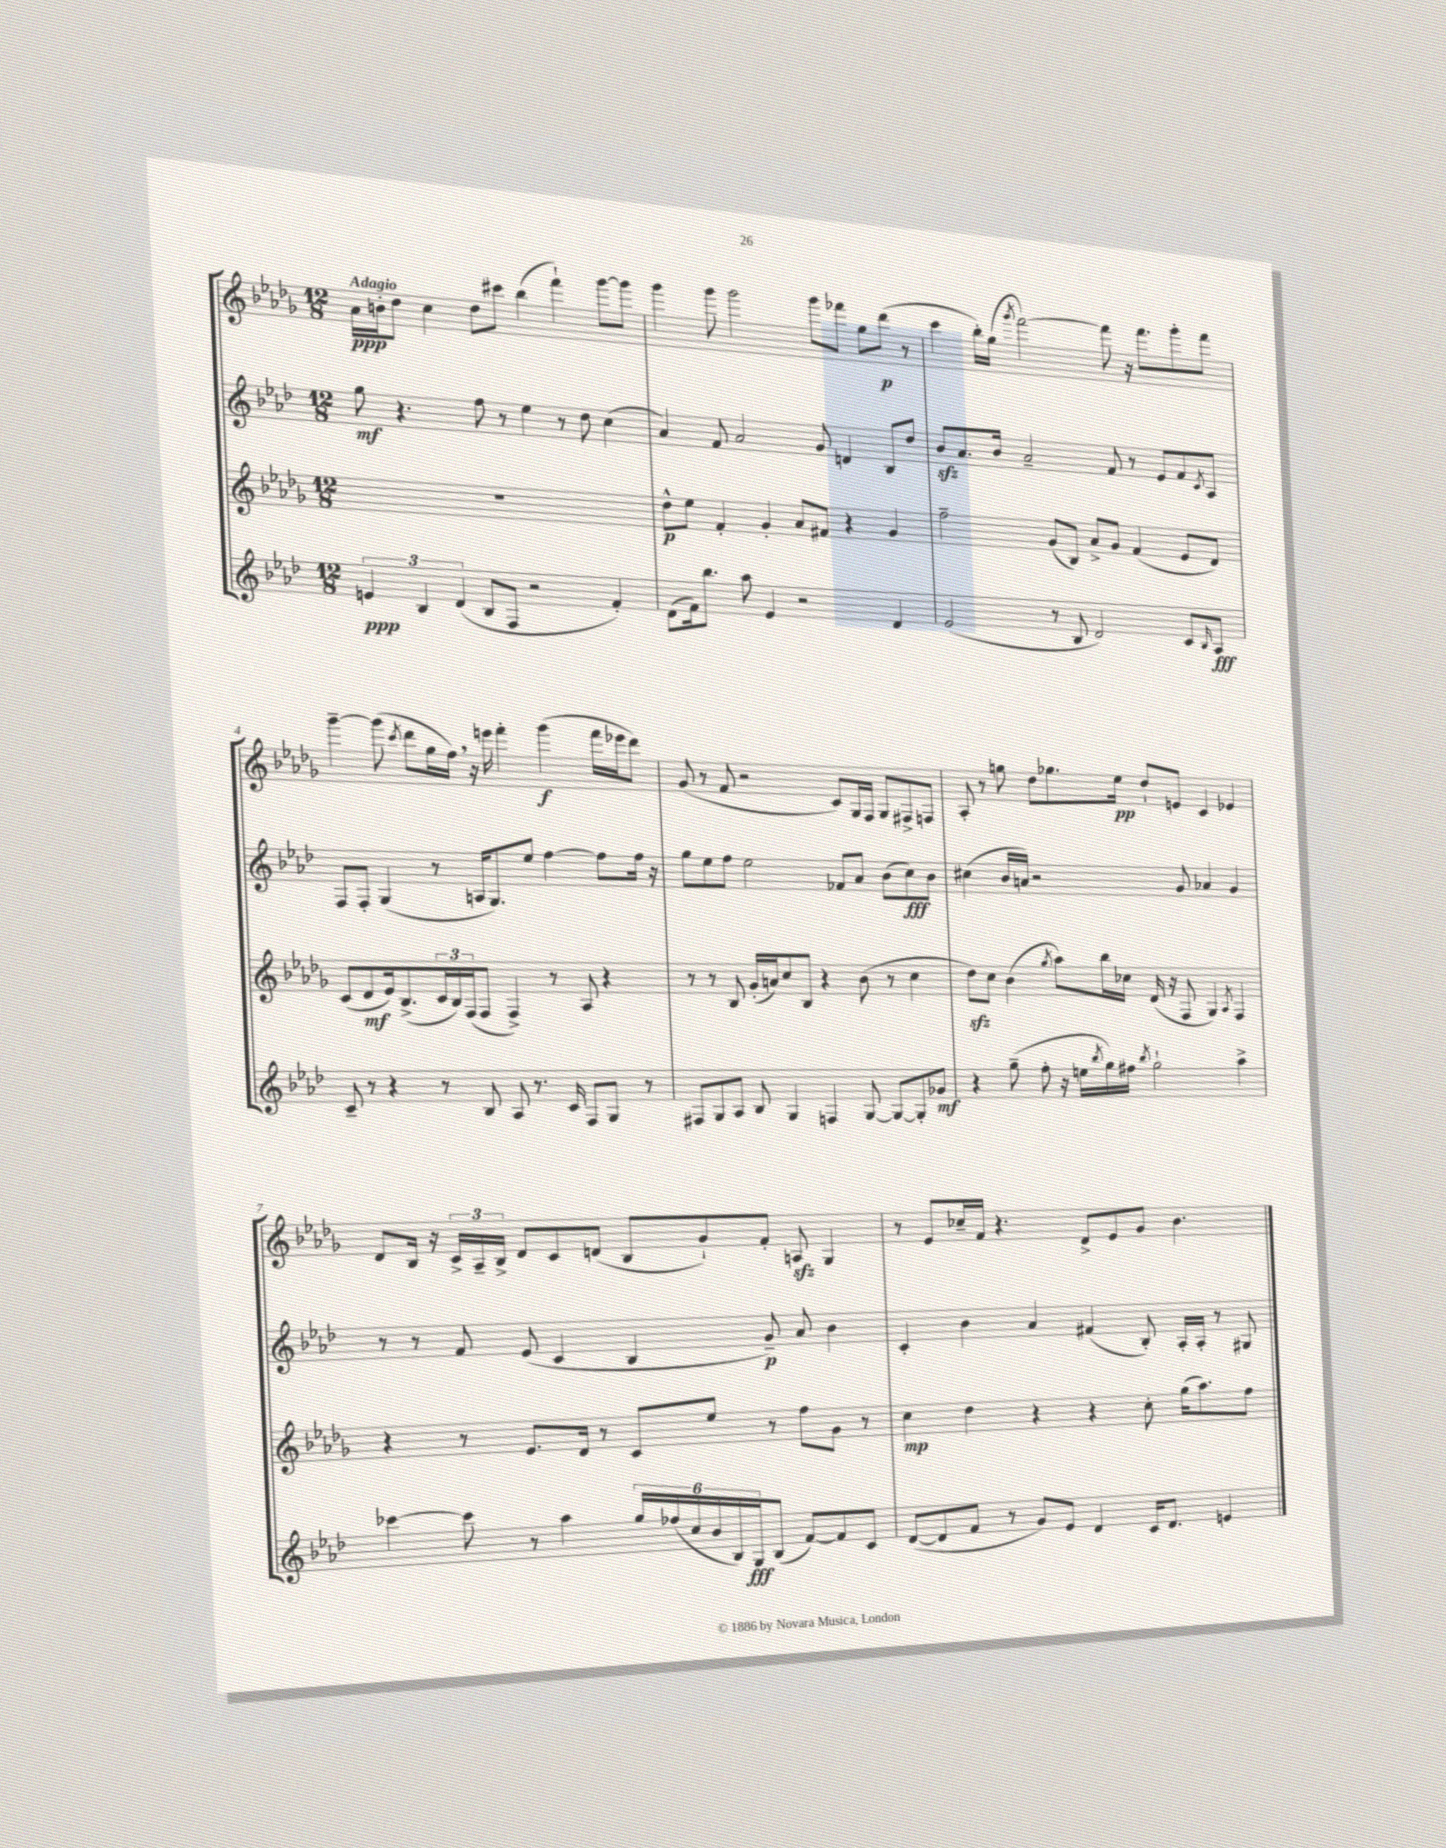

**kern	**kern	**kern	**kern
*staff4	*staff3	*staff2	*staff1
*clefG2	*clefG2	*clefG2	*clefG2
*k[b-e-a-d-]	*k[b-e-a-d-g-]	*k[b-e-a-d-]	*k[b-e-a-d-g-]
*M12/8	*M12/8	*M12/8	*M12/8
6e/	1.r	8gg\	16a-\LL
.	.	.	16b'\J
.	.	4.r	8dd-\J
6B-/	.	.	.
.	.	.	4cc\
(6d-/	.	.	.
8B-/L	.	8ff\	8dd-\L
8F/J	.	8r	8ccc#\J
2r	.	4ee-\	(4bb-\
.	.	8r	4fff`\)
.	.	8dd-\	.
4f'/)	.	(4cc\	[8ggg-\L
.	.	.	8ggg-\]J
=	=	=	=
(8d-\L	8dd-^^\L	4a-/)	4ggg-\
16f\k)	8ee-\J	.	.
8.bb-\J	.	.	.
.	4f'/	8f/	8ggg-\
8aa-\	.	2a-/	2ggg-\
4e-/	4g-'/	.	.
2r	8a-/L	.	.
.	8f#/J	8g/	8ggg-\L
.	4r	4d/	8fff-\J
.	.	.	8gg-\L
4d-/	4g-/	8B-/L	(8ddd-\J
.	.	8dd-/J	8r
=	=	=	=
(2e-/	2ff~\	8b-/L	4ccc\
.	.	8.a-/	.
.	.	.	16bb-'\LL)
.	.	16b-/Jk	(16gg-\JJ
.	.	.	8qggg-/
.	.	2a-~/	[2fff\)
8r	(8g-/L	.	.
8B-/	8B-/J)	.	.
2d-/)	8a-^/L	.	.
.	8g-/J	8f/	8fff\]
.	(4f/	8r	16r
.	.	.	8.fff\L
.	.	8e-/L	.
8c/L	8e-/L	8f/	8ggg-'\
16qqB-/	.	8qc/	.
8A-/J	8d-/J)	8A-/J	8fff\J
=	=	=	=
8c~/	(8c/L	8F/L	[4ggg-~\
8r	8d-/	8F'/J	.
4r	16e-/k)	(4G/	(8ggg-\]
.	(8.B-^/	.	.
.	.	.	8qccc/
.	.	.	8ddd-\L
8r	24c/L	8r	16gg-\L
.	24B-/)	.	.
.	.	.	16ff\JJ)
.	(24F/J	.	.
8B-/	8F/J	16A/LK	16r
.	.	8.G/)	16eee\
8A-/	4F^/)	.	4fff'\
8.r	.	8ee-/J	.
.	8r	[4ff\	(4ggg-\
16c/	.	.	.
8F/L	8A-/	.	.
8G/J	4r	8ff\]L	16fff\LL
.	.	.	16eee-\J
8r	.	16ff\Jk	8ddd-\J)
.	.	16r	.
=	=	=	=
8F#/L	8r	8gg\L	(8g-/
8G/	8r	8ee-\	8r
8A-/J	8B-/	8ff\J	8f/
8B-/	(16g-'/LL	2ee-\	2r
.	16a/J)	.	.
4G/	8cc/	.	.
.	8B-/J	.	.
4F/	4r	.	.
.	.	8f-/L	8c/L)
[8G/	(8b-\	8a-/J	16G-/L
.	.	.	16F/JJ
8G/_L	8r	(8b-\L	8G-/L
8G'/]	4cc\	8cc\)	8F#^/
8g-/J	.	8b-\J	8F/J
=	=	=	=
4r	8dd-\L)	(4cc#\	8A-'/
.	8cc\J	.	8r
(8gg~\	(4b-\	16b-/LL	8gg\
.	.	16a/JJ)	.
8ff'\	.	2r	8dd-\L
.	8qgg-/	.	.
16r	8aa-\L)	.	8.gg-\
16ee\LL	.	.	.
8qbb-/	.	.	.
16gg\)	16bb-\L	.	.
16ff#\JJ	16cc-\JJ	.	16ee-\Jk
8qbb-/	.	.	.
2gg`\	(16d-/	.	8dd-`/L
.	16r	.	.
.	8F/	8g/	8e/J
.	4G-/)	4a-/	4c/
.	8qA-/	.	.
4aa-^\	4F/	4g/	4e-/
=	=	=	=
[4ccc-\	4r	8r	8d-/L
.	.	8r	16B-/Jk
.	.	.	16r
8ccc-\]	8r	8f/	24c^/LL
.	.	.	24A-~/
.	.	.	24B-^/JJ
8r	8.e-/L	(8e-/	8d-/L
4aa-\	.	4c/	8c/
.	16d-/Jk	.	.
.	8r	.	(8d/J
24gg/LL	8c/L	4B-/	8B-/L
(24ff-/	.	.	.
24cc/	.	.	.
24b-/	8ee-/J	.	8g-`/)
24B-/)	.	.	.
24G/J	.	.	.
(8B-/J	8r	8g~/)	8f'/J
[8f/L)	8ff\L	8a-/	8A/
8f/]	8g-\J	4b-\	4G-/
8c/J	8r	.	.
=	=	=	=
([8d-/L	4cc\	4c'/	8r
8d-/]	.	.	8e-/L
8f/J	4dd-\	4b-\	16cc-~/L
.	.	.	16f/JJ
8r	.	.	4.r
8g/L)	4r	4a-/	.
8e-/J	.	.	.
4d-/	4r	(4f#/	8d-^/L
.	.	.	8e-/
16c/LK	8cc'\	8B-'/)	8g-/J
8.d-/J	.	.	.
.	(16gg-\LK	16A-'/LL	4.b-\
.	8.aa-\)	16A-'/JJ	.
4e/	.	8r	.
.	8ff\J	8G#/	.
==	==	==	==
*-	*-	*-	*-
